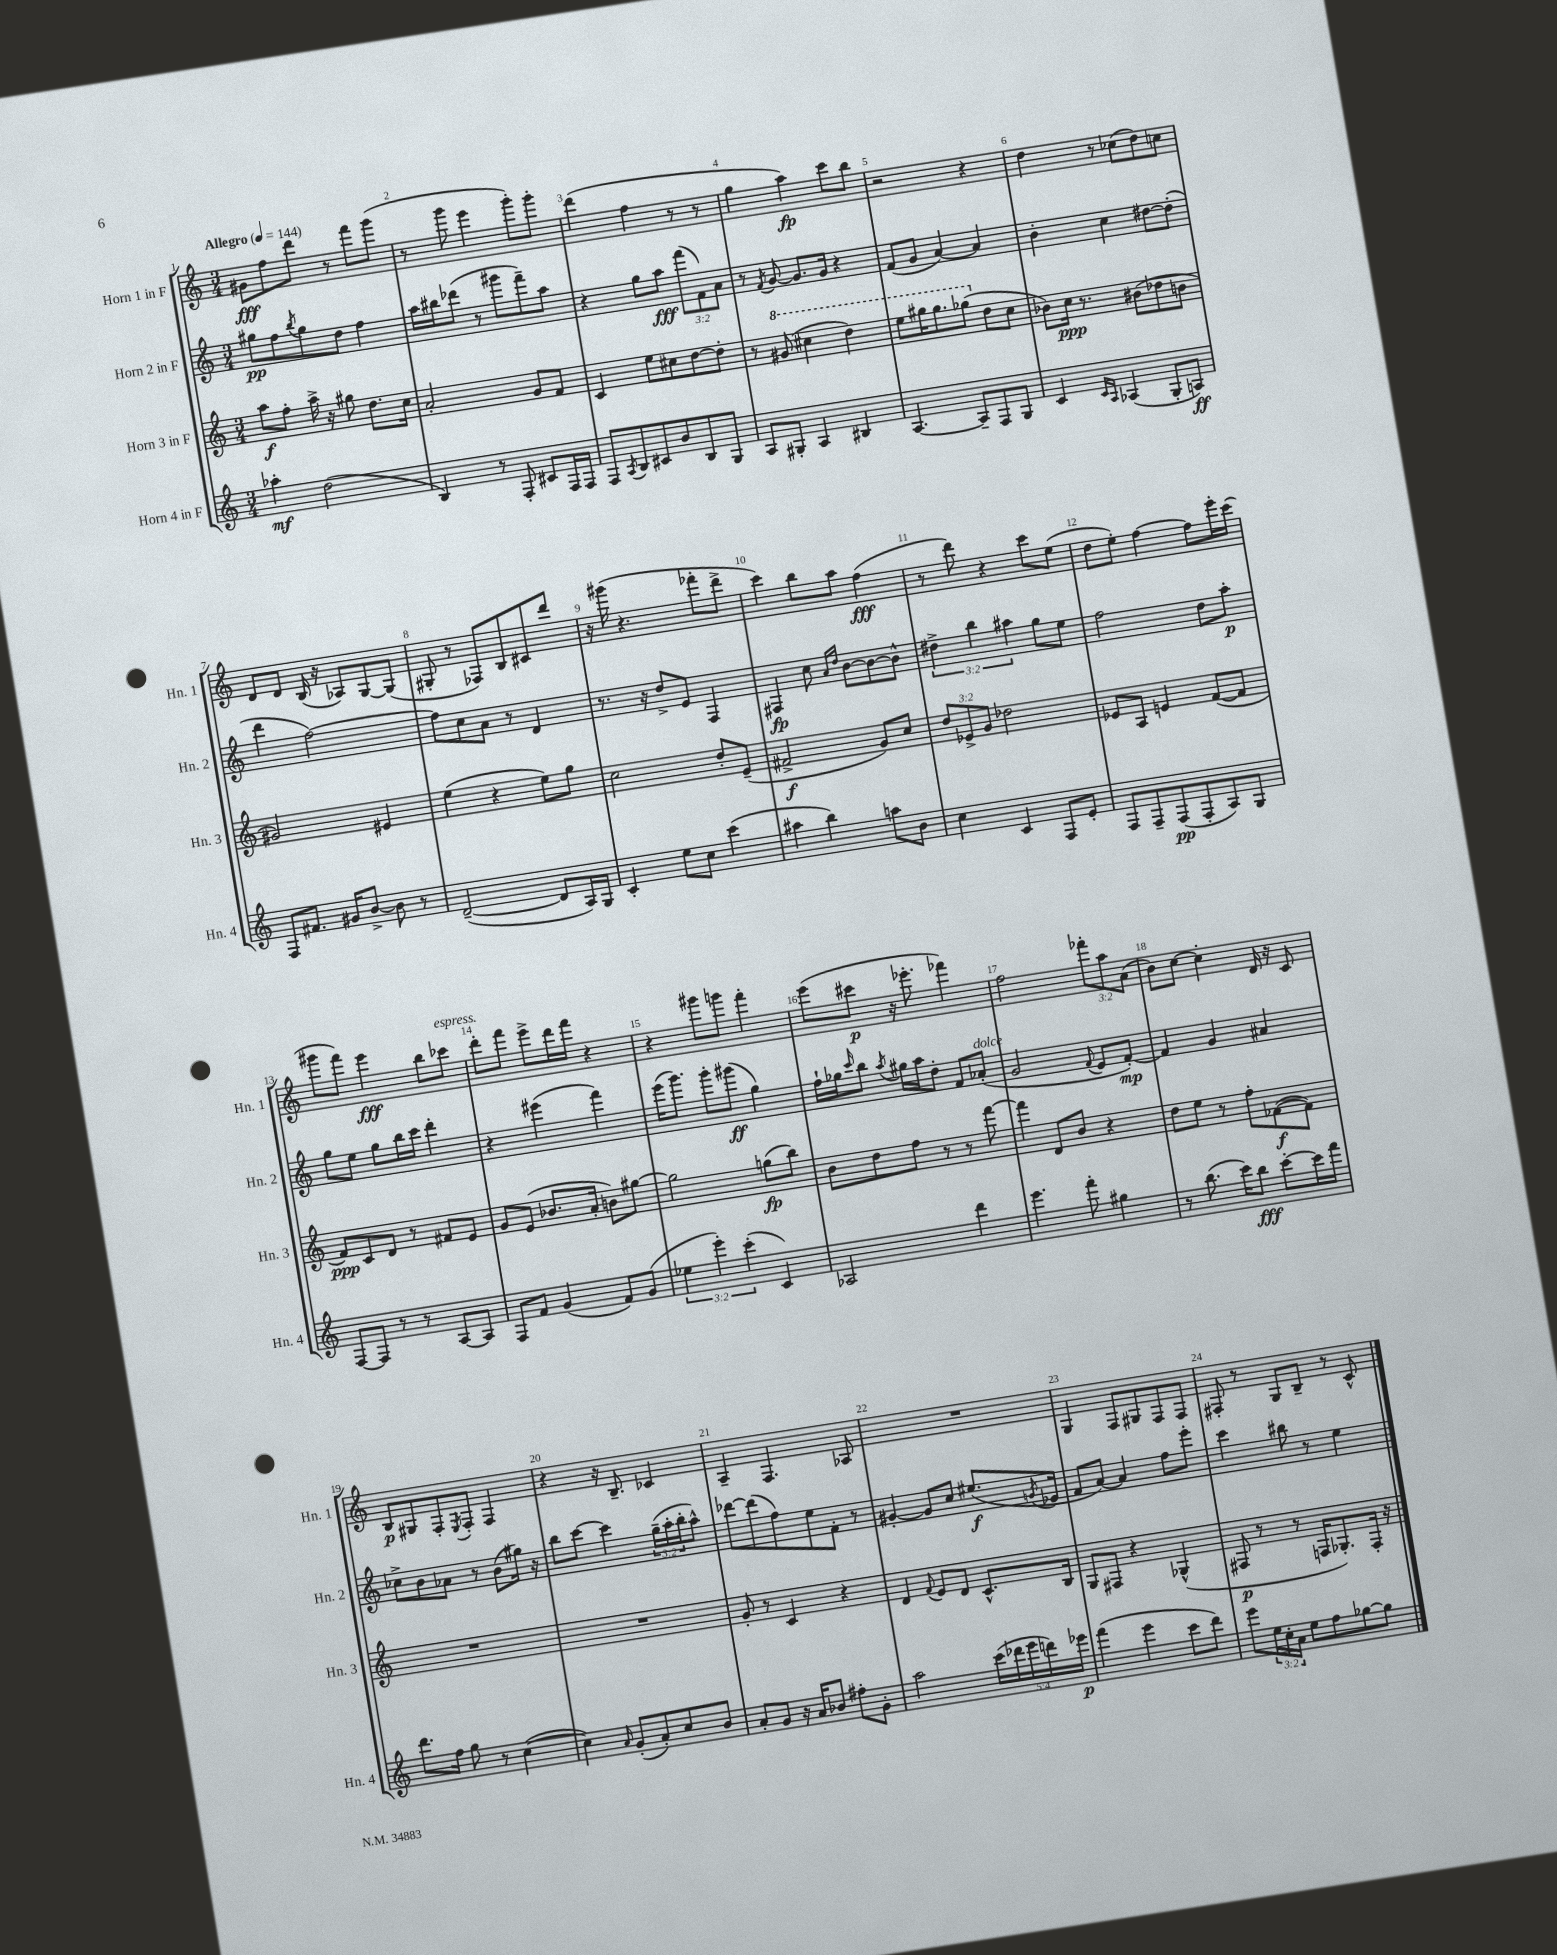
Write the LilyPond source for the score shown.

<<
\new StaffGroup <<
\new Staff = "s0" \with { instrumentName = "Horn 1 in F" shortInstrumentName = "Hn. 1" } {
    \clef treble \key c \major \numericTimeSignature \time 3/4 \override Staff.TupletNumber.text = #tuplet-number::calc-fraction-text \tempo "Allegro" 4 = 144
    gis'8\fff f''8 d'''8 r8 f'''8 g'''8( |
    r8 g'''8 e'''4 g'''8-.) g'''8-. |
    d'''4( f''4 r8 r8 |
    g''4 a''4\fp) c'''8 b''8 |
    r2 r4 |
    d''4 r8 ces''8( d''8) c''8 |
    d'8 d'8 b16( r16 aes8) g8~ g8( |
    gis8-. r8 fes8) b8 cis'8 d'''8 |
    r16 gis'''16( r4. fes'''8-. d'''8-> |
    c'''4) b''8 a''8 f''4\fff( |
    r8 d'''8) r4 c'''8 e''8( |
    d''8 e''8-.) f''4~ f''8 e'''16-. c'''16( |
    gis'''8 f'''8) e'''4\fff b''8 ces'''8^\markup { \italic "espress." } |
    d'''8-. f'''8 e'''8-> d'''16 f'''16 r4 |
    r4 gis'''8 g'''8 f'''4-. |
    e'''8( cis'''8\p r16 ees'''8.-. fes'''4) |
    f''2 \tuplet 3/2 { fes'''8-. a''8 a'8( } |
    b'8) c''8~ c''4-. d'16 r16 c'8 |
    b8\p gis8 f8-. \acciaccatura { e8 } f8-. f4 |
    r4 r16 b8.-- ces'4 |
    a4-- f4. aes8 |
    R2. |
    g4 f8 gis8 f8 f8 |
    fis8-. r8 g8 b8-- r8 c'8-^ \bar "|." |
}
\new Staff = "s1" \with { instrumentName = "Horn 2 in F" shortInstrumentName = "Hn. 2" } {
    \clef treble \key c \major \numericTimeSignature \time 3/4 \override Staff.TupletNumber.text = #tuplet-number::calc-fraction-text
    gis''8\pp f''8 \acciaccatura { b''8 } gis''8 d''8 f''4 |
    a''16 bis''16 des'''8( r8 gis'''8 f'''8--) a''8 |
    r4 g''8 a''8\fff \tuplet 3/2 { f'''8( f'8) a'8 } |
    r8 \acciaccatura { f'8 } g'8~ g'8. g'16 r4 |
    f'8( g'8 a'4~) a'4 |
    b'4-. c''4 dis''8~ dis''8-.( |
    d'''4 f''2~) |
    f''8 c''8 a'8 r8 d'4 |
    r8. r16 d''8-> e'8 f4 |
    fis4\fp c''8 \grace { a'16 d''16 } b'8~ b'8~ b'8-^ |
    \tuplet 3/2 { dis''4-> b''4 ais''4 } g''8 e''8 |
    f''2 d''8 a''8-.\p |
    g''8 e''8 g''8 b''16 c'''16 d'''4-. |
    r4 eis'''4( f'''4) |
    e'''16( g'''8.) g'''8-. gis'''8\ff( g''4) |
    f''16-! ges''16 \grace { c'''16 } b''8 \acciaccatura { a''8 } gis''16 a''16 d''8-. f'8 aes'8-.^\markup { \italic "dolce" }( |
    g'2 \appoggiatura { f'8 } e'8 f'8~-.\mp) |
    f'4 g'4 ais'4 |
    ces''8-> b'8 aes'8 r8 b'8( gis''16) r16 |
    b''8 c'''8~ c'''4 \tuplet 3/2 { g''16--( a''16-. b''16-. } a''8-^) |
    des'''8~ des'''8( f''8) e''8 f'8-. r8 |
    gis'4~-. gis'8 c''8 eis''8.\f( \acciaccatura { g'8 } ees'16 |
    f'8 a'8~) a'4 f''8 e'''8-. |
    c'''4 bis''8 r8 e''4 \bar "|." |
}
\new Staff = "s2" \with { instrumentName = "Horn 3 in F" shortInstrumentName = "Hn. 3" } {
    \clef treble \key c \major \numericTimeSignature \time 3/4 \override Staff.TupletNumber.text = #tuplet-number::calc-fraction-text
    a''8\f f''8-. a''16-> r16 gis''8 d''8. c''16 |
    a'2-. g'8 f'8 |
    c'4 e''8 cis''8 d''8~ d''8-. |
    r8 \ottava #1 gis''8( cis'''4 d'''4) |
    e'''8 gis'''16 gis'''8. ges'''8( \ottava #0 d''8 c''8 |
    bes'8) c''16\ppp r8. bis'8( des''8 b'8 |
    gis'2) eis'4 |
    e''4( r4 e''8) g''8 |
    c''2 d''8-. e'8--( |
    fis'2->\f g'8) c''8 |
    \tuplet 3/2 { d''8 ees'8-> g'8 } des''2 |
    ees'8 a8 e'4 f'8~( f'8 |
    f'8\ppp) c'8 d'8 r8 fis'8 e'8 |
    g'8 e'8( bes'8. a'16-. b'8) gis''8~ |
    gis''2 g''8\fp( b''8) |
    b'8 d''8 f''8 r8 r8 f'''8~ |
    f'''4 d'8 b'8 r4 |
    d''8 e''8 r8 f''8-. fes'8~\f( fes'8) |
    R2. |
    R2. |
    g'8-. r8 c'4 r4 |
    d'4 \appoggiatura { f'8 } e'8 d'8 c'8.-^ b16 |
    g8 fis8 r4 ges4-^( |
    fis8\p r8 r8 f16 ges8.-.) f16-. r16 \bar "|." |
}
\new Staff = "s3" \with { instrumentName = "Horn 4 in F" shortInstrumentName = "Hn. 4" } {
    \clef treble \key c \major \numericTimeSignature \time 3/4 \override Staff.TupletNumber.text = #tuplet-number::calc-fraction-text
    aes''4-.\mf d''2( |
    b4) r8 f8-. cis'8 f16 f16 |
    f8 \acciaccatura { a8 } b8 cis'8 b'8 b8 g8 |
    a8 gis8-. a4 bis4 |
    a4.~ a8-- f8 g8 |
    c'4 \grace { c'16 a16 } aes4( g8-. a8\ff) |
    f8 fis'8. gis'16 b'8~-> b'8 r8 |
    d'2~--( d'8 a16) g16 |
    c'4-. e''8 c''8 c'''4( |
    ais''4 b''4) a''8 b'8 |
    c''4 c'4 f8 e'8-. |
    f8 f8-- f8\pp( f8-. a8) g8 |
    f8~ f8 r8 r8 a8~ a8 |
    f8 f'8 g'4( f'8) g'8( |
    \tuplet 3/2 { ees''4 e'''4-.) c'''4-.( } c'4) |
    aes2 d'''4 |
    e'''4. f'''8-. gis''4 |
    r8 b''8.( c'''16) b''8\fff c'''8~-. c'''16 f'''16 |
    d'''8. f''16 g''8 r8 c''4~( |
    c''4) \grace { a'16 } g'8-.( a'8-.) c''8 b'8 |
    a'8-. g'8 r16 a'16 bes'8 fis''8-. g'8-. |
    a''2 \tuplet 5/4 { c'''16( des'''16 e'''16 d'''16) ees'''16\p } |
    f'''4( e'''4 c'''8 d'''8) |
    e'''8 \tuplet 3/2 { e''16 c''16-. a'16 } e''8 f''8 ges''8~ ges''8 \bar "|." |
}
>>
>>
\layout { \context { \Score \override BarNumber.break-visibility = ##(#f #t #t) barNumberVisibility = #all-bar-numbers-visible } }
